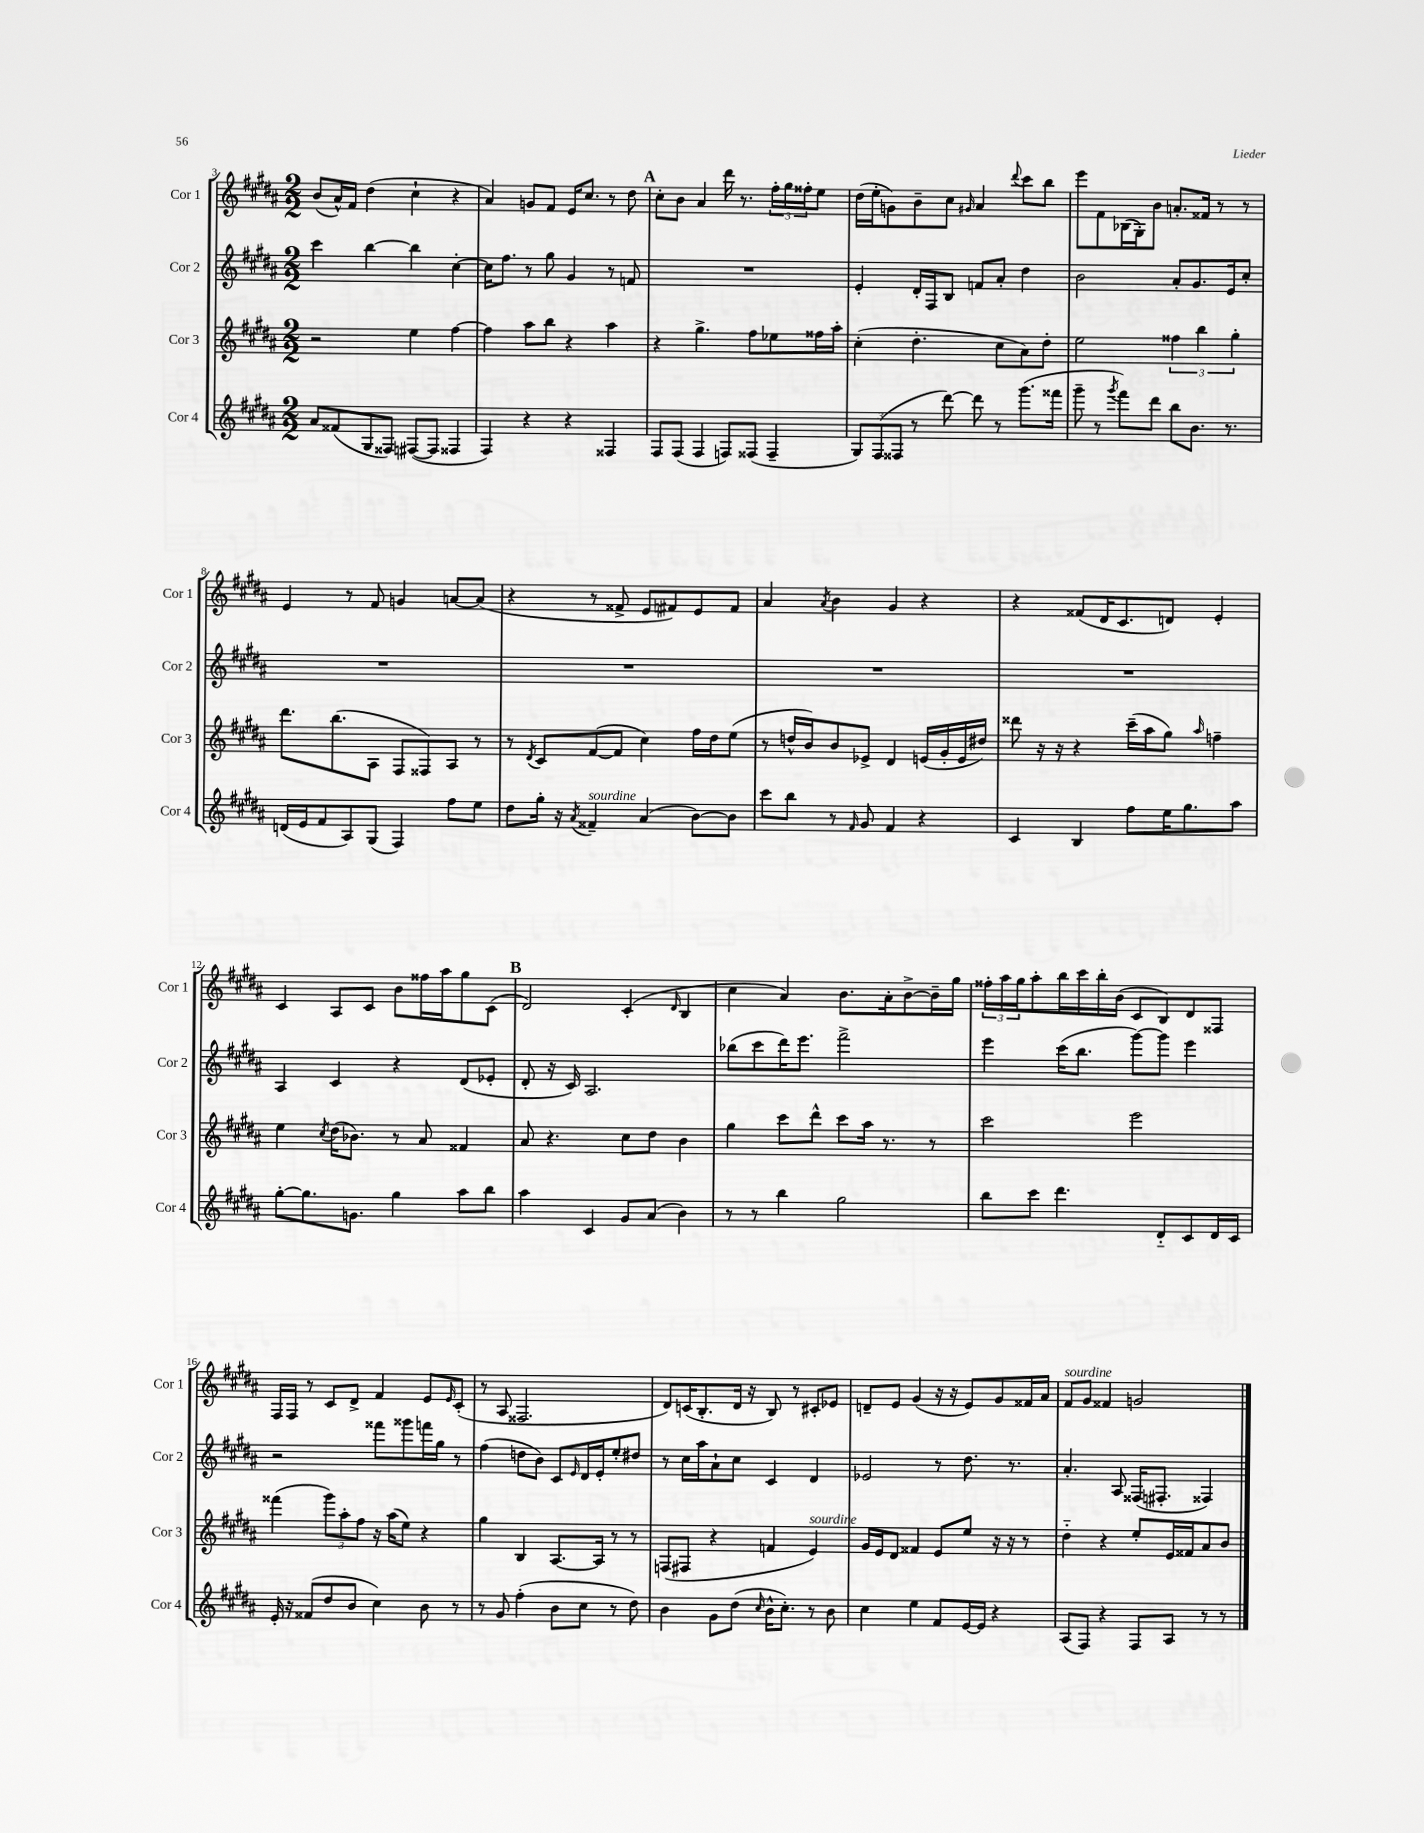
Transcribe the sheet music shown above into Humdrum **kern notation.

**kern	**kern	**kern	**kern
*part4	*part3	*part2	*part1
*staff4	*staff3	*staff2	*staff1
*I"Cor 4	*I"Cor 3	*I"Cor 2	*I"Cor 1
*I'Cor 4	*I'Cor 3	*I'Cor 2	*I'Cor 1
*clefG2	*clefG2	*clefG2	*clefG2
*k[f#c#g#d#a#]	*k[f#c#g#d#a#]	*k[f#c#g#d#a#]	*k[f#c#g#d#a#]
*M2/2	*M2/2	*M2/2	*M2/2
=3	=3	=3	=3
8a#/L	2r	4ccc#\	(8b/L
(8f##X/	.	.	16a#^^/L)
.	.	.	16f#/JJ
8G#/	.	[4bb\	(4dd#\
8F##X/J)	.	.	.
([8F#X/L	4ee\	4bb\]	4cc#`\
8F#/J]	.	.	.
4F##X/	[4ff#\	[4cc#'\	4r
=4	=4	=4	=4
4F#/)	4ff#\]	16cc#\KL]	4a#/)
.	.	8.ff#\J	.
4r	8aa#\L	8r	8gn/L
.	8bb\J	8gg#\	8f#/J
4r	4r	4g#/	16e/KL
.	.	.	8.cc#/J
4F##X/	4aa#\	8r	8r
.	.	8fn/	8dd#\
!!LO:REH:place=s1:t=A
=5	=5	=5	=5
8F#/L	4r	1r	8cc#'\L
(8F#/J	.	.	8b\J
4F#/	4.gg#^\	.	4a#/
8Fn/L)	.	.	16ddd#\
.	.	.	8.r
(8F##X/J	8ff#\L	.	.
4F##~/	8ee-X\	.	24ff#'\LL
.	.	.	24gg#\
.	.	.	24ff##X'\J
.	16ff##X\L	.	8ee\J
.	16aa#'\JJ	.	.
=6	=6	=6	=6
12G#/L)	(4cc#'\	4e'/	(16dd#\LL
.	.	.	16ee'\J
(12F#/	.	.	.
.	.	.	8gn\)
12F##X/J	.	.	.
8r	4.dd#'\	16d#'/LL	8b~\
.	.	16F#/J	.
[8ddd#\)	.	8B/J	8cc#\J
.	.	.	16qqg#X/
8ddd#\]	.	8fn/L	4a#/
8r	8cc#\L	8a#'/J	.
.	.	.	8qqddd#/
(8.ggg#\L	8a#\)	4dd#\	8ccc#\L
.	8dd#'\J	.	8bb\J
16fff##X\Jk	.	.	.
=7	=7	=7	=7
8ggg#~\	2ee\	2b\	8eee\L
8r	.	.	8f#\
8qggg#/	.	.	.
8fff#\L)	.	.	(16B-X\L
.	.	.	16G#'\J)
8ddd#\J	.	.	8b\J
8bb\L	6ff##X\	8a#'/L	8.an'/L
8.b\J	.	8.g#/	.
.	6bb\	.	.
.	.	.	16f##X/Jk
.	.	.	8r
8.r	.	16e/k	.
.	6gg#'\	.	.
.	.	8cc#'/J	8r
!!LO:LB:g=z
=8	=8	=8	=8
(16dn/LL	8.ddd#\L	1r	4e/
16e/J	.	.	.
8f#/	.	.	.
.	(8.bb\	.	.
8A#/)	.	.	8r
(8G#/J	8A#\J	.	8f#/
4F#/)	8F#/L	.	4gn/
.	8F##X/)	.	.
8ff#\L	8A#/J	.	[8an/L
8ee\J	8r	.	(8a/J]
=9	=9	=9	=9
8dd#\L	8r	1r	4r
.	8qd#/	.	.
16gg#'\Jk	8c#/L	.	.
16r	.	.	.
8qa#/	.	.	.
!LO:TX:a:i:t=sourdine	!	!	!
4f##X~/	([8f#/	.	8r
.	8f#/J]	.	8f##X^/
(4a#/	4cc#\)	.	8e/L
.	.	.	8f#X/)
[8b\L)	16ff#\LL	.	8e/
.	16dd#\J	.	.
8b\J]	(8ee\J	.	8f#/J
=10	=10	=10	=10
8ccc#\L	8r	1r	4a#/
8bb\J	16ddn^^/LL	.	.
.	16b/J)	.	.
.	.	.	8qa#/
8r	8b/	.	4b\
16qqf#/	.	.	.
8g#/	8e-X^/J	.	.
4f#/	4d#/	.	4g#/
4r	(16en/LL	.	4r
.	16g#'/	.	.
.	16e/	.	.
.	16dd#X/JJ)	.	.
=11	=11	=11	=11
4c#/	8ddd##X\	1r	4r
.	16r	.	.
.	16r	.	.
4B/	4r	.	(8f##X/L
.	.	.	16d#/K
.	.	.	8.c#/
8ff#\L	(16ccc#~\LL	.	.
.	16aa#\J	.	.
16ee\K	8gg#\J)	.	8dn/J)
8.gg#\	.	.	.
.	16qqaa#/	.	.
.	4ffn~\	.	4e'/
8aa#\J	.	.	.
!!LO:LB:g=z
=12	=12	=12	=12
[8gg#'\L	4ee\	4A#/	4c#/
8.gg#\]	.	.	.
.	8qcc#/	.	.
.	(16dd#\KL	4c#/	8A#/L
8.gn\J	8.b-X\J)	.	.
.	.	.	8c#/J
4gg#\	8r	4r	8b\L
.	8a#/	.	16ff##X\L
.	.	.	16aa#\J
8aa#\L	4f##X/	(8d#/L	8gg#\
8bb\J	.	8e-X'/J	(8c#\J
!!LO:REH:place=s1:t=B
=13	=13	=13	=13
4aa#\	8a#/	8d#'/	2d#/)
.	4.r	16r	.
.	.	16c#/)	.
4c#/	.	2.A#/	.
8g#/L	8cc#\L	.	(4c#'/
(8a#/J	8dd#\J	.	.
.	.	.	16qqd#/
4b\)	4b\	.	4B/
=14	=14	=14	=14
8r	4gg#\	(8bb-X\L	4cc#\
8r	.	8ccc#\	.
4bb\	8ccc#\L	16ddd#\K)	4a#/)
.	.	8.eee\J	.
.	8ddd#^^\J	.	.
2gg#\	8ccc#\L	2fff#^\	8.b\L
.	16aa#\Jk	.	.
.	8.r	.	16a#'\k
.	.	.	[8b^\
.	8r	.	16b~\L]
.	.	.	16gg#\JJ
=15	=15	=15	=15
8bb\L	2ccc#\	4eee\	24ff##X'\LL
.	.	.	24aa#\
.	.	.	24gg#\J
8ccc#\J	.	.	8aa#'\
4.ddd#\	.	(16ccc#\KL	16bb\L
.	.	8.bb\J	16ccc#\
.	.	.	16bb'\
.	.	.	(16b\JJ
.	2eee\	[8ggg#\L)	8c#/L
8d#/L	.	8ggg#\J]	8B/)
8c#/	.	4eee\	8d#/
16d#/L	.	.	8F##X/J
16c#/JJ	.	.	.
!!LO:LB:g=z
=16	=16	=16	=16
16e'/	(4fff##X\	2r	16F#/LL
16r	.	.	16F#/JJ
(8f##X/L	.	.	8r
8dd#/	12ggg#\L)	.	8c#/L
.	12aa#'\	.	.
8b/J	.	.	8d#^/J
.	12ff#\J	.	.
4cc#\)	16r	8fff##X\L	4f#/
.	(16aa#\KL	.	.
.	8ee\J)	8ggg##X\	.
8b\	4r	16fffn\L	8e/L
.	.	16gg#\JJ	.
.	.	.	16qqe/
8r	.	8r	(8c#'/J
=17	=17	=17	=17
8r	4gg#\	(4ff#\	8r
8g#/	.	.	8A#/
(4ff#'\	4B/	8ddn\L	2.F##X/
.	.	8b\J)	.
8b\L	[8.A#/L	8c#/L	.
.	.	16qqe/	.
8cc#\J	.	16d#/L	.
.	16A#/Jk]	16e'/J	.
8r	8r	8ee'/	.
8dd#\)	8r	8dd#X/J	.
=18	=18	=18	=18
4b\	(8Fn/L	8r	8d#/L)
.	8F#X/J	16cc#\LL	(16cn/K
.	.	16aa#\J	8.B'/
8g#\L	4r	8a#`\	.
(8dd#\J	.	8cc#\J	16d#/Jk
.	.	.	16r
16qqcc#/	.	.	.
16b^^\KL	4fn/	4c#/	8B/)
8.cc#'\J)	.	.	.
.	.	.	8r
!	!LO:TX:a:i:t=sourdine	!	!
8r	4e/)	4d#/	8c#X'/L
8b\	.	.	8e-X/J
=19	=19	=19	=19
4cc#\	16g#/LL	2e-X/	8dn~/L
.	16e/J	.	.
.	8d#/J	.	8e/J
4ee\	4f##X/	.	(4g#/
8f#/L	8e/L	8r	16r
.	.	.	16r
[16e/L	8ee/J	8.dd#\	8e/L)
16e/JJ]	.	.	.
4r	16r	.	8g#/
.	16r	8.r	.
.	8r	.	16f##X/L
.	.	.	16a#/JJ
=20	=20	=20	=20
!	!	!	!LO:TX:a:i:t=sourdine
(8A#/L	4dd#\	4.a#'/	8f#/L
8F#/J)	.	.	8g#/J
4r	4r	.	4f##X/
.	.	8A#/	.
8F#/L	8ee'/L	(16F##X/KL	2gn/
.	.	8.F#X'/J	.
8A#/J	16e/L	.	.
.	16f##X/J	.	.
8r	8a#/	4F##X/)	.
8r	8b/J	.	.
==	==	==	==
*-	*-	*-	*-
